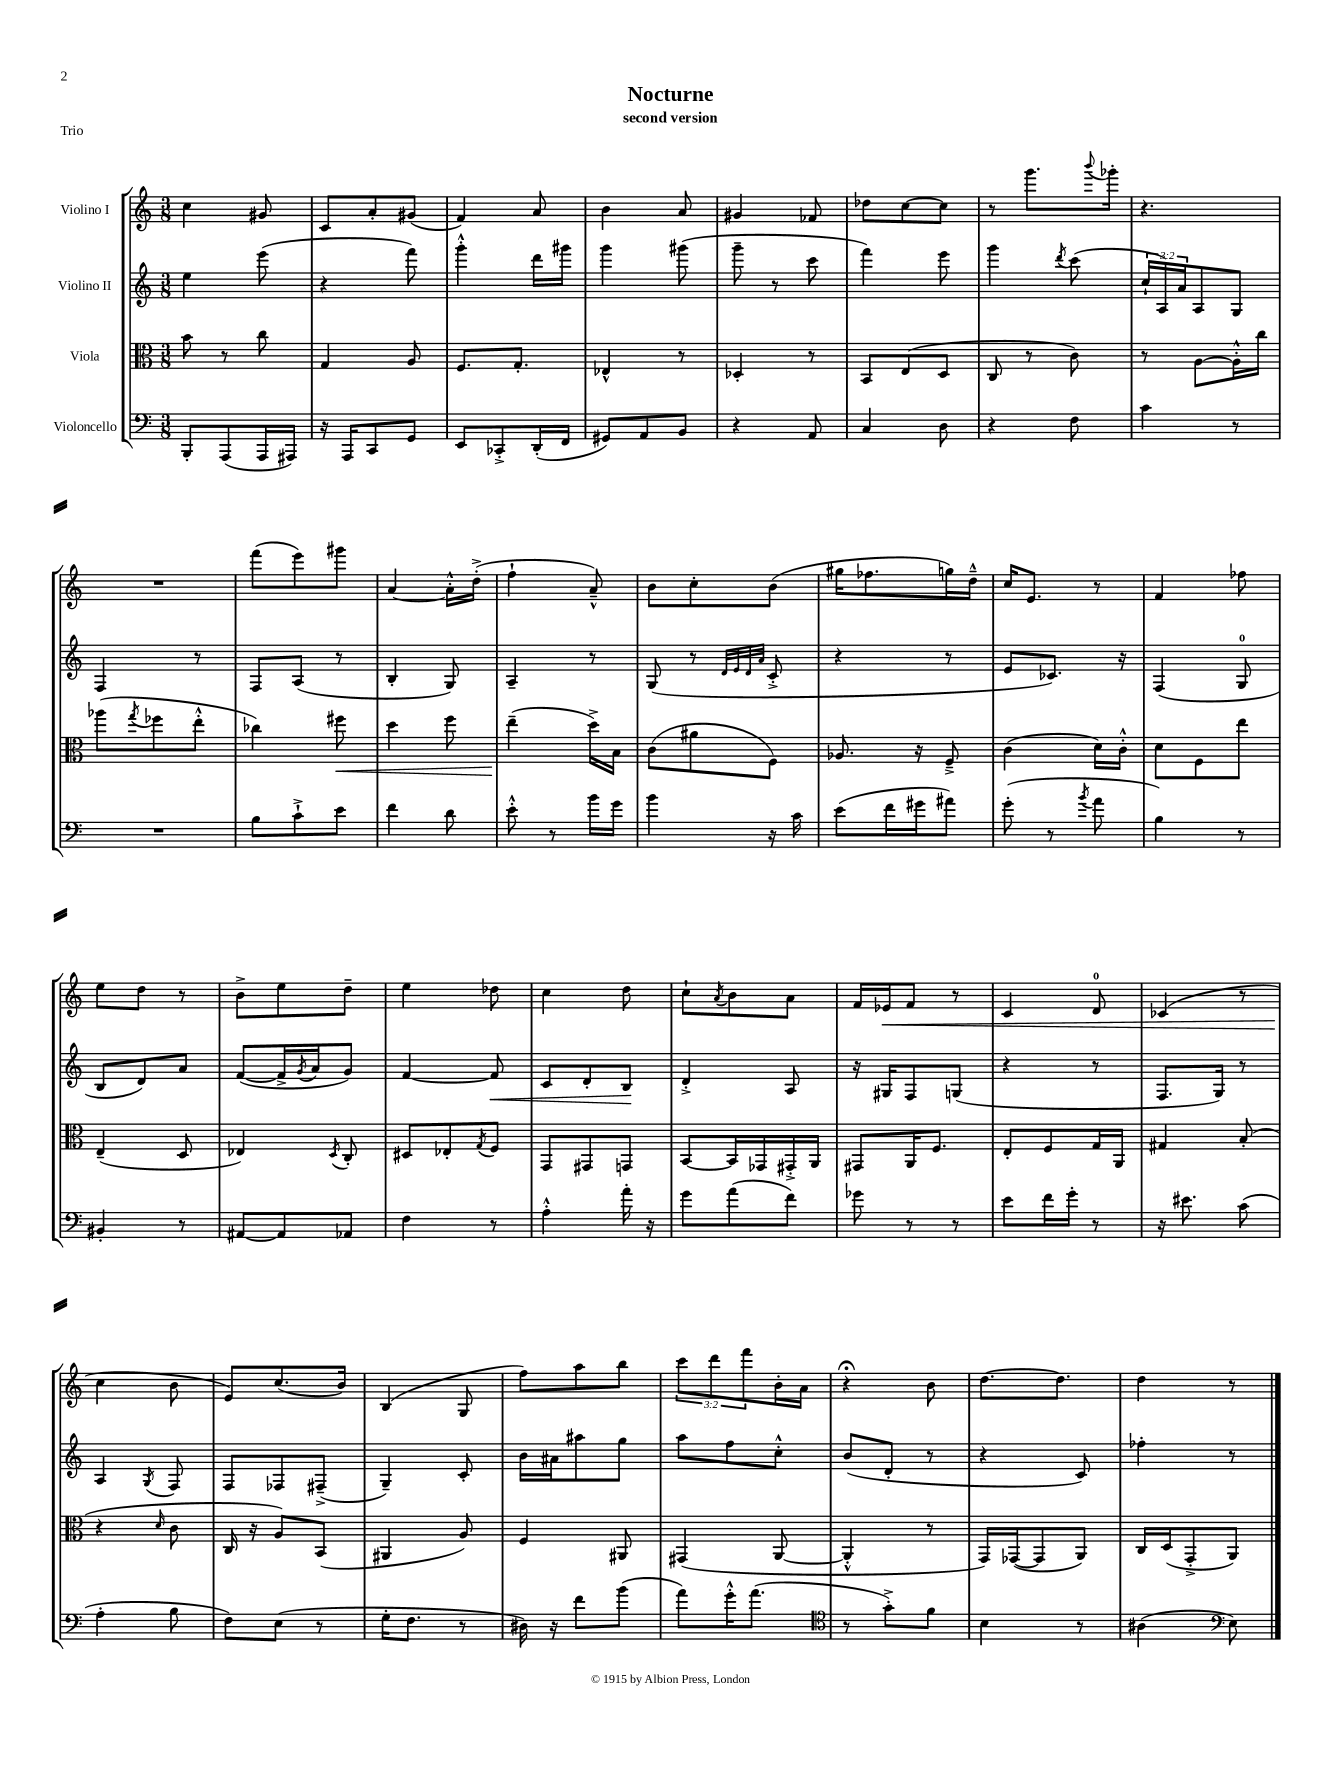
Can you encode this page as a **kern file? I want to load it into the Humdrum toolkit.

**kern	**kern	**dynam	**kern	**dynam	**kern	**dynam
*part4	*part3	*part3	*part2	*part2	*part1	*part1
*staff4	*staff3	*staff3	*staff2	*staff2	*staff1	*staff1
*I"Violoncello	*I"Viola	*	*I"Violino II	*	*I"Violino I	*
*clefF4	*clefC3	*	*clefG2	*	*clefG2	*
*k[]	*k[]	*	*k[]	*	*k[]	*
*M3/8	*M3/8	*	*M3/8	*	*M3/8	*
=1	=1	=1	=1	=1	=1	=1
8BBB'/L	8b\	.	4ee\	.	4cc\	.
(8AAA/	8r	.	.	.	.	.
16AAA/L	8cc\	.	(8eee\	.	8g#X/	.
16AAA#X/JJ)	.	.	.	.	.	.
=2	=2	=2	=2	=2	=2	=2
16r	4G/	.	4r	.	8c/L	.
16AAA/KL	.	.	.	.	.	.
8CC/	.	.	.	.	8a'/	.
8GG/J	8A/	.	8fff\)	.	(8g#X/J	.
=3	=3	=3	=3	=3	=3	=3
8EE/L	8.F/L	.	4ggg'^^\	.	4f/)	.
8CC-X'^/	.	.	.	.	.	.
.	8.G'/J	.	.	.	.	.
(16DD'/L	.	.	16ddd\LL	.	8a/	.
16FF/JJ	.	.	16ggg#X\JJ	.	.	.
=4	=4	=4	=4	=4	=4	=4
8GG#X/L)	4E-X^^/	.	4ggg\	.	4b\	.
8AA/	.	.	.	.	.	.
8BB/J	8r	.	(8ggg#X\	.	8a/	.
=5	=5	=5	=5	=5	=5	=5
4r	4D-X'/	.	8ggg~\	.	4g#X/	.
.	.	.	8r	.	.	.
8AA/	8r	.	8ccc\	.	8f-X/	.
=6	=6	=6	=6	=6	=6	=6
4C/	8BB/L	.	4fff\)	.	8dd-X\L	.
.	(8E/	.	.	.	[8cc\	.
8D\	8D/J	.	8eee\	.	8cc\J]	.
=7	=7	=7	=7	=7	=7	=7
4r	8C/	.	4ggg\	.	8r	.
.	8r	.	.	.	8.ggg\L	.
.	.	.	8qddd/	.	.	.
8F\	8c\)	.	(8ccc\	.	.	.
.	.	.	.	.	8qqbbb/	.
.	.	.	.	.	16ggg-X'\Jk	.
=8	=8	=8	=8	=8	=8	=8
4c\	8r	.	24cc`/LL	.	4.r	.
.	.	.	24A/)	.	.	.
.	.	.	24a/J	.	.	.
.	[8A\L	.	8A/	.	.	.
8r	16A'^^\L]	.	8G/J	.	.	.
.	16cc\JJ	.	.	.	.	.
!!LO:LB:g=z
=9	=9	=9	=9	=9	=9	=9
4.r	(8aa-X\L	.	4F/	.	4.r	.
.	8qgg/	.	.	.	.	.
.	8ff-X\	.	.	.	.	.
.	8ee'^^\J	.	8r	.	.	.
=10	=10	=10	=10	=10	=10	=10
8B\L	4cc-X\)	.	8F/L	.	(8fff\L	.
8c`^\	.	.	(8A/J	.	8eee\)	.
!	!	!LO:HP:b	!	!	!	!
8e\J	8ff#X\	<	8r	.	8ggg#X\J	.
=11	=11	=11	=11	=11	=11	=11
4f\	4dd\	.	4B'/	.	[4a/	.
8d\	8ff\	.	8G/)	.	16a'^^\LL]	.
.	.	.	.	.	(16dd'^\JJ	.
=12	=12	=12	=12	=12	=12	=12
8e'^^\	(4ee~\	.	4A~/	.	4ff`\	.
8r	.	.	.	.	.	.
16b\LL	16dd^\LL)	[	8r	.	8a~^^/)	.
16g\JJ	16B\JJ	.	.	.	.	.
=13	=13	=13	=13	=13	=13	=13
4b\	(8c\L	.	(8G/	.	8b\L	.
.	8a#X\	.	8r	.	8cc'\	.
.	.	.	32qqd/LLL	.	.	.
.	.	.	32qqe/	.	.	.
.	.	.	32qqd/	.	.	.
.	.	.	32qqa/JJJ	.	.	.
16r	8F\J)	.	8c'^/	.	(8b\J	.
16c\	.	.	.	.	.	.
=14	=14	=14	=14	=14	=14	=14
(8e\L	8.A-X/	.	4r	.	16gg#X\KL	.
.	.	.	.	.	8.ff-X\	.
16f\L	.	.	.	.	.	.
16g#X\J	16r	.	.	.	.	.
8a#X\J)	8F~^/	.	8r	.	16ggn\L)	.
.	.	.	.	.	16dd~^^\JJ	.
=15	=15	=15	=15	=15	=15	=15
(8g'\	(4c\	.	8e/L	.	16cc/KL	.
.	.	.	.	.	8.e/J	.
8r	.	.	8.c-X/J)	.	.	.
8qb/	.	.	.	.	.	.
8a\	16d\LL)	.	.	.	8r	.
.	16c'^^\JJ	.	16r	.	.	.
=16	=16	=16	=16	=16	=16	=16
4B\)	8d\L	.	(4F/	.	4f/	.
.	8F\	.	.	.	.	.
8r	8ee\J	.	8G/	.	8ff-X\	.
!!LO:LB:g=z
=17	=17	=17	=17	=17	=17	=17
4BB#X'/	(4E~/	.	8B/L	.	8ee\L	.
.	.	.	8d/)	.	8dd\J	.
8r	8D/	.	8a/J	.	8r	.
=18	=18	=18	=18	=18	=18	=18
[8AA#X/L	4E-X/)	.	([8f/L	.	8b^\L	.
8AA#/]	.	.	16f^/L]	.	8ee\	.
.	.	.	8qg/	.	.	.
.	.	.	16a/J	.	.	.
.	8qD/	.	.	.	.	.
8AA-X/J	8C'/	.	8g/J)	.	8dd~\J	.
=19	=19	=19	=19	=19	=19	=19
4F\	8D#X/L	.	[4f/	.	4ee\	.
.	8E-X'/	.	.	.	.	.
.	8qG/	.	.	.	.	.
!	!	!	!	!LO:HP:b	!	!
8r	8F/J	.	8f/]	<	8dd-X\	.
=20	=20	=20	=20	=20	=20	=20
4A'^^\	8GG/L	.	8c/L	.	4cc\	.
.	8GG#X/	.	8d'/	.	.	.
16a'\	8GGn/J	.	8B/J	.	8dd\	.
16r	.	.	.	.	.	.
.	.	.	.	[	.	.
=21	=21	=21	=21	=21	=21	=21
8g\L	[8BB/L	.	4d'^/	.	8cc`\L	.
.	.	.	.	.	8qa/	.
(8a\	16BB/L]	.	.	.	8b\	.
.	16GG-X/	.	.	.	.	.
8f\J)	16GG#X'^/	.	8A/	.	8a\J	.
.	16AA/JJ	.	.	.	.	.
=22	=22	=22	=22	=22	=22	=22
8g-X\	8GG#X/L	.	16r	.	16f/LL	.
!	!	!	!	!	!	!LO:HP:b
.	.	.	16G#X/KL	.	16e-X/J	<
8r	16AA/K	.	8F/	.	8f/J	.
.	8.F/J	.	.	.	.	.
8r	.	.	(8Gn/J	.	8r	.
=23	=23	=23	=23	=23	=23	=23
8e\L	8E'/L	.	4r	.	4c/	.
16f\L	8F/	.	.	.	.	.
16g'\JJ	.	.	.	.	.	.
8r	16G/L	.	8r	.	8d/	.
.	16AA/JJ	.	.	.	.	.
=24	=24	=24	=24	=24	=24	=24
16r	4G#X/	.	8.F/L	.	(4c-X/	.
8.e#X\	.	.	.	.	.	.
.	.	.	16G/Jk)	.	.	.
(8c\	(8B'/	.	8r	.	8r	.
!!LO:LB:g=z
=25	=25	=25	=25	=25	=25	=25
4A'\	4r	.	4A/	.	4cc\	.
.	16qqd/	.	8qG/	.	.	.
8B\	8c\	.	8F/	.	8b\	[
=26	=26	=26	=26	=26	=26	=26
8F\L)	16C/	.	8F/L	.	8e/L)	.
.	16r	.	.	.	.	.
(8E\J	8A/L)	.	8F-X/	.	(8.cc/	.
8r	(8BB/J	.	(8F#X~^/J	.	.	.
.	.	.	.	.	16b/Jk)	.
=27	=27	=27	=27	=27	=27	=27
16G'\KL	4AA#X/	.	4G~/)	.	(4B/	.
8.F\J	.	.	.	.	.	.
8r	8A/)	.	8c'/	.	8G/	.
=28	=28	=28	=28	=28	=28	=28
16D#X\)	4F/	.	16b\LL	.	8ff\L)	.
16r	.	.	16a#X\J	.	.	.
8f\L	.	.	8aa#X\	.	8aa\	.
(8b\J	8AA#X/	.	8gg\J	.	8bb\J	.
=29	=29	=29	=29	=29	=29	=29
8a\L)	(4GG#X/	.	8aa\L	.	12ccc\L	.
.	.	.	.	.	12ddd\	.
16g'^^\K	.	.	8ff\	.	.	.
.	.	.	.	.	12fff\	.
(8.a\J	.	.	.	.	.	.
.	[8AA/	.	8cc'^^\J	.	16b'\L	.
.	.	.	.	.	16a\JJ	.
=30	=30	=30	=30	=30	=30	=30
*clefC4	*	*	*	*	*	*
8r	4AA'^^/]	.	(8b/L	.	4r;<	.
8g'^\L)	.	.	8d'/J	.	.	.
8f\J	8r	.	8r	.	8b\	.
=31	=31	=31	=31	=31	=31	=31
4B\	16GG/LL)	.	4r	.	[8.dd\L	.
.	([16GG-X/J	.	.	.	.	.
.	8GG-/]	.	.	.	.	.
.	.	.	.	.	8.dd\J]	.
8r	8AA/J)	.	8c/)	.	.	.
=32	=32	=32	=32	=32	=32	=32
(4A#X\	16C/LL	.	4ff-X'\	.	4dd\	.
.	(16D/J	.	.	.	.	.
.	8GG'^/	.	.	.	.	.
*clefF4	*	*	*	*	*	*
8E\)	8AA/J)	.	8r	.	8r	.
==	==	==	==	==	==	==
*-	*-	*-	*-	*-	*-	*-
